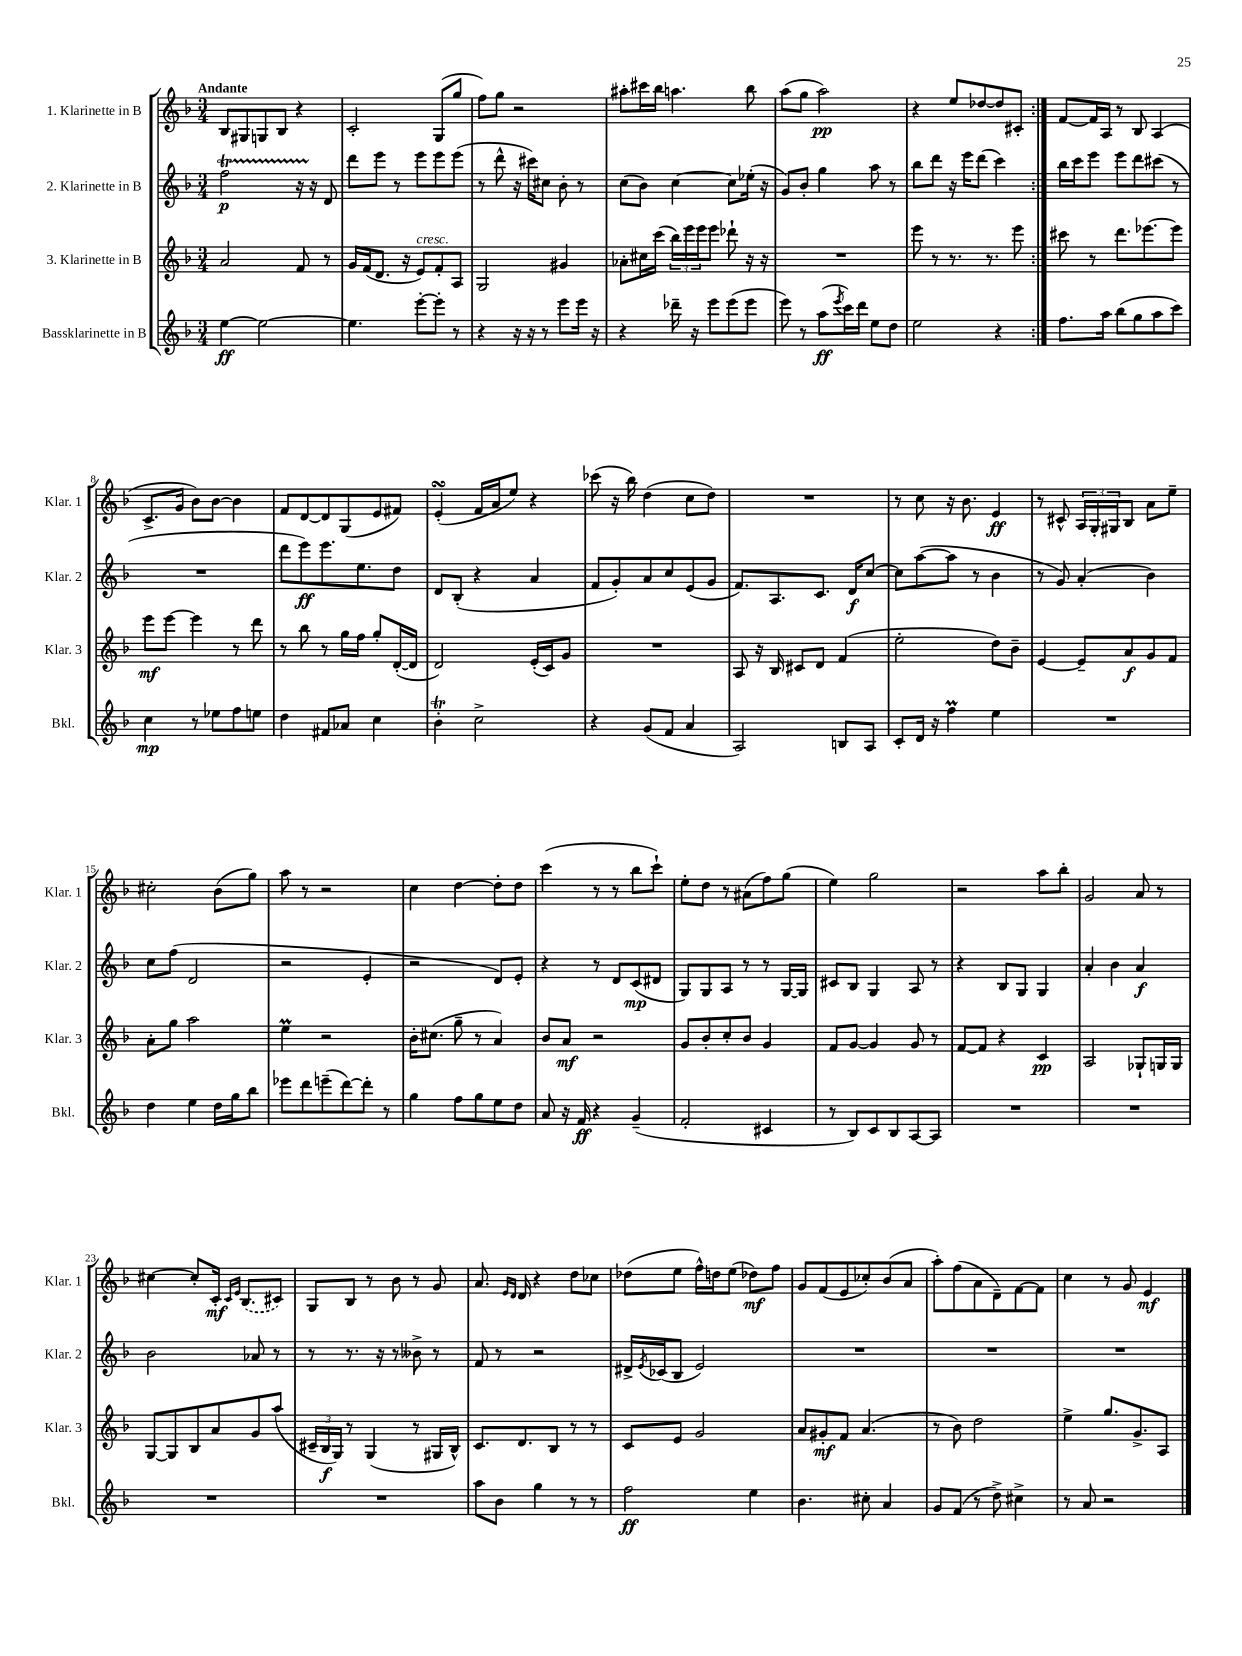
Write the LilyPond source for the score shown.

<<
\new StaffGroup <<
\new Staff = "s0" \with { instrumentName = "1. Klarinette in B" shortInstrumentName = "Klar. 1" } {
    \clef treble \key f \major \numericTimeSignature \time 3/4 \tempo "Andante"
    \repeat volta 2 { bes8 gis8 g8 bes8 r4 |
    c'2-. g8( g''8 |
    f''8) g''8 r2 |
    ais''8-. cis'''16 bes''16 a''4. bes''8 |
    a''8( g''8 a''2\pp) |
    r4 e''8 des''8~ des''8 cis'8-. | }
    f'8~ f'16 a16 r8 bes8 a4( |
    c'8.-> g'16 bes'8) bes'8~ bes'4 |
    f'8 d'8~ d'8 g8( e'8 fis'8) |
    e'4-.\turn( f'16 a'16 e''8) r4 |
    ces'''8( r16 bes''16) d''4( c''8 d''8) |
    R2. |
    r8 c''8 r16 bes'8. e'4\ff |
    r8 cis'8-^ \tuplet 3/2 { a16 g16-. gis16 } bes8 a'8 e''8-- |
    cis''2-. bes'8( g''8) |
    a''8 r8 r2 |
    c''4 d''4~ d''8-. d''8 |
    c'''4( r8 r8 bes''8 c'''8-!) |
    e''8-. d''8 r8 ais'8( f''8) g''8( |
    e''4) g''2 |
    r2 a''8 bes''8-. |
    g'2 a'8 r8 |
    cis''4~ cis''8-. c'16-.\mf \grace { c'16 e'16 } \once \slurDashed bes8.( cis'8) |
    g8 bes8 r8 bes'8 r8 g'8 |
    a'8. \grace { e'16 d'16 } d'16 r4 d''8 ces''8 |
    des''8( e''8 f''16-^) d''16 e''8( des''8\mf) f''8 |
    g'8 f'8( e'8 ces''8-.) bes'8( a'8 |
    a''8-.) f''8( a'8 d'8--) f'8~ f'8 |
    c''4 r8 g'8 e'4\mf \bar "|." |
}
\new Staff = "s1" \with { instrumentName = "2. Klarinette in B" shortInstrumentName = "Klar. 2" } {
    \clef treble \key f \major \numericTimeSignature \time 3/4
    \repeat volta 2 { f''2\startTrillSpan\p r16 r16\stopTrillSpan d'8 |
    d'''8 e'''8 r8 e'''8 e'''8 e'''8( |
    r8 d'''8-^ r16 cis'''16) cis''8 bes'8-. r8 |
    c''8( bes'8) c''4~ c''8 ees''16-.( r16 |
    g'8) bes'8-. g''4 a''8 r8 |
    bes''8 d'''8 r16 e'''16 d'''8( c'''4) | }
    bes''16 c'''16 e'''8 e'''8 d'''8 cis'''8( r8 |
    R2. |
    d'''8 e'''8\ff) e'''8. e''8. d''8 |
    d'8 bes8-.( r4 a'4 |
    f'8 g'8-.) a'8 c''8 e'8( g'8 |
    f'8.) a8. c'8. d'16\f c''8~ |
    c''8 a''8~( a''8 r8 bes'4 |
    r8 g'8) a'4-.( bes'4) |
    c''8 f''8( d'2 |
    r2 e'4-. |
    r2 d'8) e'8-. |
    r4 r8 d'8 c'8\mp( dis'8 |
    g8) g8 a8 r8 r8 g16~ g16 |
    cis'8 bes8 g4 a8 r8 |
    r4 bes8 g8 g4 |
    a'4-. bes'4 a'4\f |
    bes'2 aes'8 r8 |
    r8 r8. r16 r8 beses'8-> r8 |
    f'8 r8 r2 |
    dis'16-> \acciaccatura { e'8 } ces'16( bes8 e'2) |
    R2. |
    R2. |
    R2. \bar "|." |
}
\new Staff = "s2" \with { instrumentName = "3. Klarinette in B" shortInstrumentName = "Klar. 3" } {
    \clef treble \key f \major \numericTimeSignature \time 3/4
    \repeat volta 2 { a'2 f'8 r8 |
    g'16 f'16( d'8. r16 e'8^\markup { \italic "cresc." }) f'8-. a8 |
    g2 gis'4 |
    aes'8-. cis''16 c'''16( \tuplet 3/2 { bes''16) e'''16 e'''16 } e'''8 des'''8-! r16 r16 |
    R2. |
    e'''8 r8 r8. r8. e'''8 | }
    cis'''8 r8 d'''8. ees'''8.~ ees'''8 |
    e'''8\mf e'''8~ e'''4 r8 d'''8 |
    r8 bes''8 r8 g''16 f''16 g''8-. d'16~-.( d'16 |
    d'2) e'16-.( c'16) g'8 |
    R2. |
    a8 r16 bes16 cis'8 d'8 f'4( |
    e''2-. d''8) bes'8-- |
    e'4~ e'8-- a'8\f g'8 f'8 |
    a'8-. g''8 a''2 |
    e''4\prall r2 |
    bes'16-. cis''8.( g''8-- r8 a'4) |
    bes'8 a'8\mf r2 |
    g'8 bes'8-. c''8-. bes'8 g'4 |
    f'8 g'8~ g'4 g'8 r8 |
    f'8~ f'8 r4 c'4\pp |
    a2 ges8-! g16 g16 |
    g8~ g8 bes8 a'8 g'8 a''8( |
    \tuplet 3/2 { cis'16-- bes16\f g16) } r8 g4( r8 gis16 bes16-^) |
    c'8. d'8. bes8 r8 r8 |
    c'8 e'8 g'2 |
    a'8 gis'8-.\mf f'8 a'4.( |
    r8 bes'8) d''2 |
    e''4-> g''8. g'8.-> a8 \bar "|." |
}
\new Staff = "s3" \with { instrumentName = "Bassklarinette in B" shortInstrumentName = "Bkl." } {
    \clef treble \key f \major \numericTimeSignature \time 3/4
    \repeat volta 2 { e''4~\ff e''2~ |
    e''4. e'''8~-. e'''8-. r8 |
    r4 r16 r16 r8 e'''8 e'''16 r16 |
    r4 des'''16-- r16 e'''8 e'''8( e'''8 |
    e'''8) r8 a''8\ff( \acciaccatura { e'''8 } c'''16) d'''16 e''8 d''8 |
    e''2 r4 | }
    f''8. a''16 bes''8( g''8 a''8 c'''8) |
    c''4\mp r8 ees''8 f''8 e''8 |
    d''4 fis'8 aes'8 c''4 |
    bes'4-.\trill c''2-> |
    r4 g'8( f'8 a'4 |
    a2) b8 a8 |
    c'8-. d'16 r16 f''4\prall e''4 |
    R2. |
    d''4 e''4 d''16 g''16 bes''8 |
    ees'''8 d'''8 e'''8--( d'''8~) d'''8-. r8 |
    g''4 f''8 g''8 e''8 d''8 |
    a'8 r16 f'16\ff r4 g'4--( |
    f'2-. cis'4 |
    r8 bes8) c'8 bes8 a8~ a8 |
    R2. |
    R2. |
    R2. |
    R2. |
    a''8 bes'8 g''4 r8 r8 |
    f''2\ff e''4 |
    bes'4. cis''8-. a'4 |
    g'8 f'8( r8 d''8->) cis''4-> |
    r8 a'8 r2 \bar "|." |
}
>>
>>
